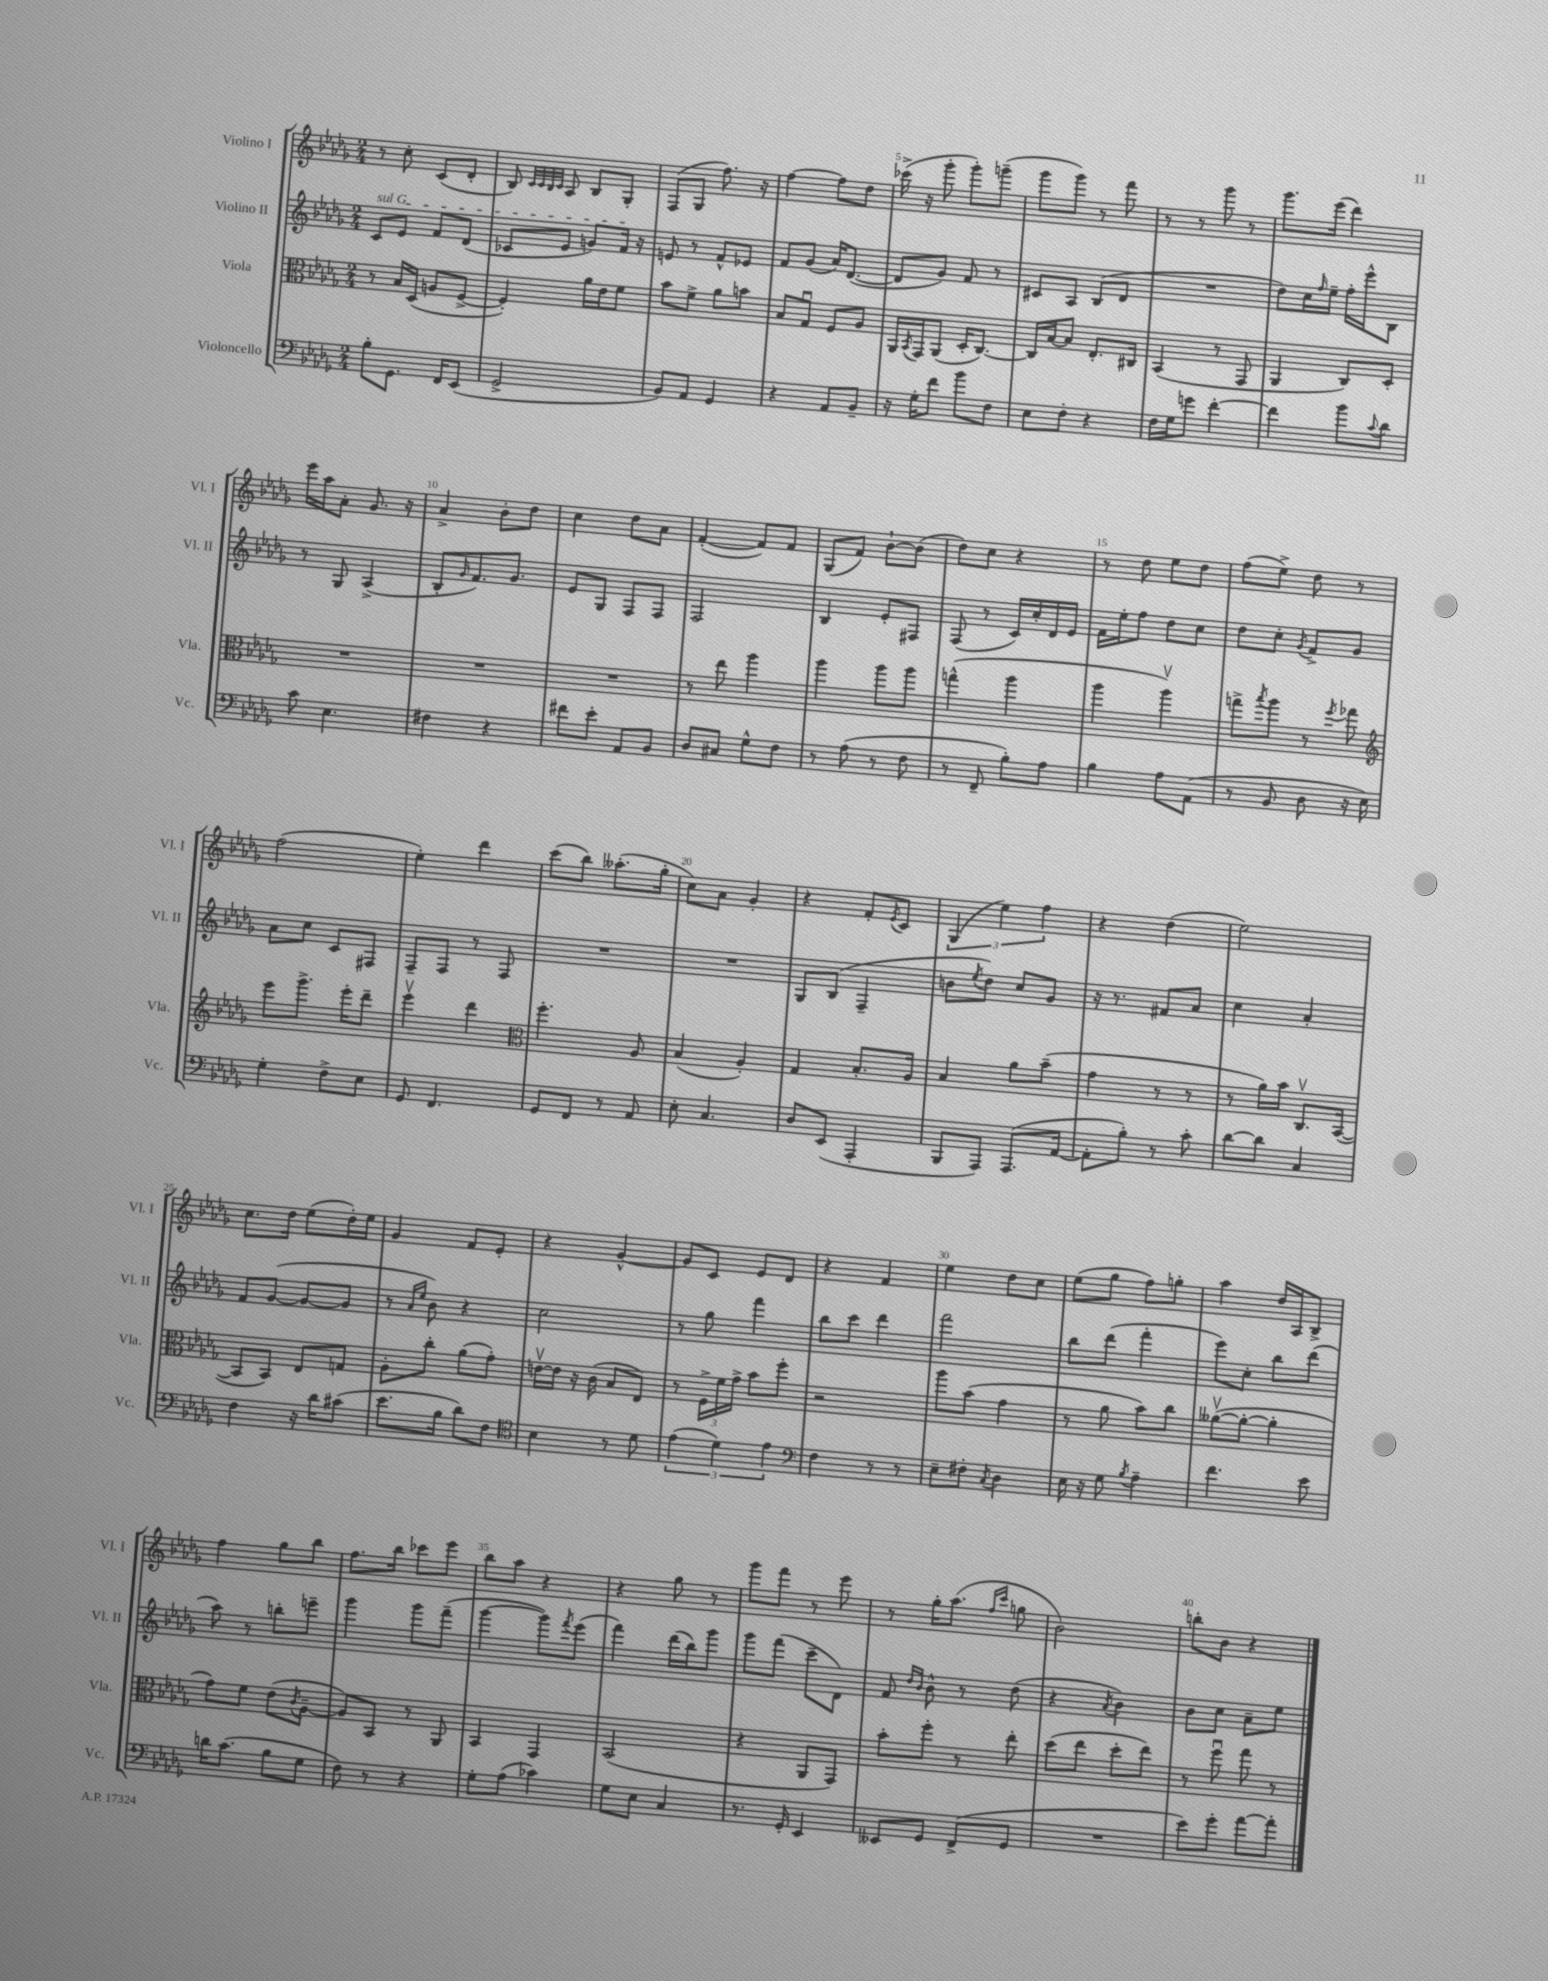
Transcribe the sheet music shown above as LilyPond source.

<<
\new StaffGroup <<
\new Staff = "s0" \with { instrumentName = "Violino I" shortInstrumentName = "Vl. I" } {
    \clef treble \key des \major \numericTimeSignature \time 2/4
    r8 c''8-. c'8( des'8-. |
    bes8) \grace { c'32 c'32 bes32 c'32 } aes8 bes8 ges8-. |
    f8( ges8 f''8.) r16 |
    f''4~ f''8 des''8 |
    ces'''16->( r16 ges'''8-. ges'''8-.) g'''8--( |
    ges'''8 ges'''8) r8 f'''8 |
    r8 r8 ges'''8 r8 |
    ges'''8. ees'''16( des'''4) |
    ees'''16 aes''16 aes'8-. ges'8. r16 |
    aes'4-> bes'8-. des''8 |
    c''4 des''8 aes'8 |
    f'4~-.( f'8) f'8 |
    ges8( f'8) bes'8~-! bes'8( |
    des''8) c''8 r4 |
    r8 des''8 ees''8 des''8 |
    f''8( ees''8->) des''8 r8 |
    f''2( |
    ees''4-.) des'''4 |
    c'''8( bes''8) aeses''8.-.( ges''16-. |
    c''8) aes'8 ges'4-. |
    r4 f'8-. \acciaccatura { ees'8 } c'8 |
    \tuplet 3/2 { ges4( ees''4) f''4 } |
    r4 des''4( |
    ees''2) |
    c''8. des''16 ees''8( des''16-.) ees''16 |
    ges'4 f'8 ees'8-. |
    r4 ges'4~-^ |
    ges'8 c'8 ees'8 des'8 |
    r4 f'4 |
    ees''4 des''8 c''8 |
    ees''8( ges''8 f''8) g''8-. |
    aes''4 des''16 aes16 bes8-> |
    f''4 ges''8 bes''8 |
    f''8. bes''16 ces'''8 ees'''8 |
    bes''8 aes''8 r4 |
    r4 ges''8 r8 |
    ges'''8 f'''8 r8 ees'''8 |
    r8 ges''16-. aes''8.( \grace { f''16 c'''16 } g''8 |
    bes'2) |
    b''8-. bes'8 r4 \bar "|." |
}
\new Staff = "s1" \with { instrumentName = "Violino II" shortInstrumentName = "Vl. II" } {
    \clef treble \key des \major \numericTimeSignature \time 2/4
    \once \override TextSpanner.bound-details.left.text = \markup { \italic "sul G" } c'8\startTextSpan ees'8 f'8 des'8( |
    ces'8 ees'8 g'8) f'16\stopTextSpan r16 |
    e'8 r8 f'8-^ ees'8 |
    f'8 ges'8( aes'16) des'8.~( |
    des'8 ges'8) f'8 r8 |
    cis'8 aes8 bes8( des'8 |
    R2 |
    des''8) c''16 \grace { f''16 } ees''16-- f''16-. ees'''16-^ bes8 |
    r8 ges8 aes4->( |
    bes8-. \grace { ges'16 } f'8.) ges'8. |
    ees'8 ges8 f8 f8 |
    f2 |
    bes4 ees'8-. fis8 |
    f8( r8 c'16) c''16-. des'16 ees'16 |
    f'16 ees''16-. f''8 des''8 c''8 |
    des''8 c''8-. \acciaccatura { ges'8 } f'8-> ges'8 |
    aes'8 c''8 c'8 fis8 |
    f8-- f8 r8 f8 |
    R2 |
    R2 |
    ges8 bes8( f4-- |
    b'8 \acciaccatura { ees''8 } des''8) c''8 ges'8 |
    r16 r8. fis'8 aes'8 |
    c''4 aes'4-. |
    f'8 ges'8~( ges'8~ ges'8 |
    r8 \grace { aes'16 ees''16 } bes'8) r4 |
    c''2 |
    r8 ges''8 f'''4 |
    bes''8 c'''8 des'''4 |
    f'''2 |
    bes''8 des'''8( f'''4-. |
    ees'''8) c''8-. bes''8 des'''8( |
    aes''8) r8 b''8-. e'''8-- |
    ges'''4 ges'''8 f'''8--( |
    ges'''4~ ges'''8) \acciaccatura { f'''8 } ees'''8( |
    f'''4) des'''16( bes''16) ges'''8 |
    ges'''8 f'''8( c'''8-- des'8) |
    f'8 \grace { des''16 bes'16 } bes'8-^ r8 des''8( |
    r4 \acciaccatura { aes'8 } bes'4) |
    bes'8 c''8 aes'8-- ees''8 \bar "|." |
}
\new Staff = "s2" \with { instrumentName = "Viola" shortInstrumentName = "Vla." } {
    \clef alto \key des \major \numericTimeSignature \time 2/4
    r8 bes16 des16( a8 f8~-> |
    f4-.) aes'16 ees'16 f'8 |
    bes'8 f'8-> aes'8 b'8 |
    bes8 ges8\downbow f8 aes8 |
    aes,16 \acciaccatura { bes,8 } ges,16 aes,8( des16-. c8.~) |
    c16 bes16~ bes8 ees8.-. cis16 |
    bes,4( r8 ges,8 |
    aes,4 c8) des8-. |
    R2 |
    R2 |
    R2 |
    r8 ees''8 aes''4 |
    aes''4 aes''8 aes''8 |
    g''4-^( aes''4 |
    aes''4 aes''4\upbow) |
    g''8-> \acciaccatura { bes''8 } aes''8 r8 \acciaccatura { f''8 } ges''8 |
    \clef treble ees'''8 ges'''8.-> ees'''16-. des'''8-- |
    ees'''4\upbow des'''4 |
    \clef alto f''4.-. aes8 |
    bes4( aes4-.) |
    ges4 bes8.-. aes16 |
    bes4 aes'8 bes'8--( |
    ges'4 r8 r8 |
    r8 aes'16) bes'16 c8.\upbow bes,16~( |
    bes,8 bes,8) ees8 g8 |
    aes8-. c''8-. aes'8( ges'8-.) |
    e'16~\upbow e'16 r16 c'16( bes8 ees8) |
    r8 \tuplet 3/2 { f16-> f'16 ges'16-> } bes'8 f''8-. |
    r2 |
    aes''8 bes'8( ges'4 |
    r8 aes'8 bes'8) c''8 |
    aeses'8~\upbow( aeses'8~-. aeses'4-. |
    ges'8) f'8 ees'8( \acciaccatura { c'8 } aes8~-- |
    aes8) bes,8 r8 aes,8 |
    bes,4 ges,4 |
    bes,2( |
    r4 aes,8 ges,8) |
    bes'8-. f''8-. r8 ees''8-. |
    des''8( ees''8 des''8-. ees''8) |
    r8 f''8\downbow ges''8 r8 \bar "|." |
}
\new Staff = "s3" \with { instrumentName = "Violoncello" shortInstrumentName = "Vc." } {
    \clef bass \key des \major \numericTimeSignature \time 2/4
    bes8-. ges,8. f,16 ees,8( |
    ges,2-> |
    bes,8) aes,8 ges,4 |
    r4 aes,8 bes,8-- |
    r16 ges16-. f'8 bes'8 f8 |
    ees8 f8-. r4 |
    f16 ges16 g'8 f'4~-. |
    f'4 bes'8 \appoggiatura { c'8 } des'8 |
    c'8 ees4. |
    fis4 r4 |
    fis'8 ees'8-. aes,8 bes,8 |
    des8 cis8 ges8-^ f8 |
    r8 aes8( r8 f8 |
    r8 f,8-- bes8-.) aes8 |
    bes4 aes8 aes,8( |
    r8 bes,8 des8 r16 ees16) |
    ges4-. f8-> ees8 |
    ges,8 f,4. |
    ges,8 f,8 r8 aes,8 |
    ees8-. c4. |
    des8 ees,8( aes,,4-. |
    bes,,8 aes,,8) aes,,8.( aes,16~ |
    aes,8-. bes8-.) r8 c'8-. |
    des'8~ des'8 c4 |
    f4 r16 des'16 cis'8( |
    ees'8. bes16 des'8) f8 |
    \clef tenor bes4 r8 des'8 |
    \tuplet 3/2 { ees'4( des'4) ees'4 } |
    \clef bass f4 r8 r8 |
    ees8-- fis8-. \acciaccatura { c8 } des4 |
    ees16 r16 ges8 \acciaccatura { bes8 } aes4-- |
    f'4. ees'8 |
    d'16 c'8.( bes8 ges8 |
    f8) r8 r4 |
    ges8-. aes8( ces'4) |
    ges8 ees8 c4 |
    r8. ges,16-. ees,4 |
    eeses,8 ges,8 f,8->( ges,8 |
    R2 |
    ees'8) ges'8-. aes'8~ aes'8-. \bar "|." |
}
>>
>>
\layout { \context { \Score \override BarNumber.break-visibility = ##(#f #t #t) barNumberVisibility = #(every-nth-bar-number-visible 5) } }
